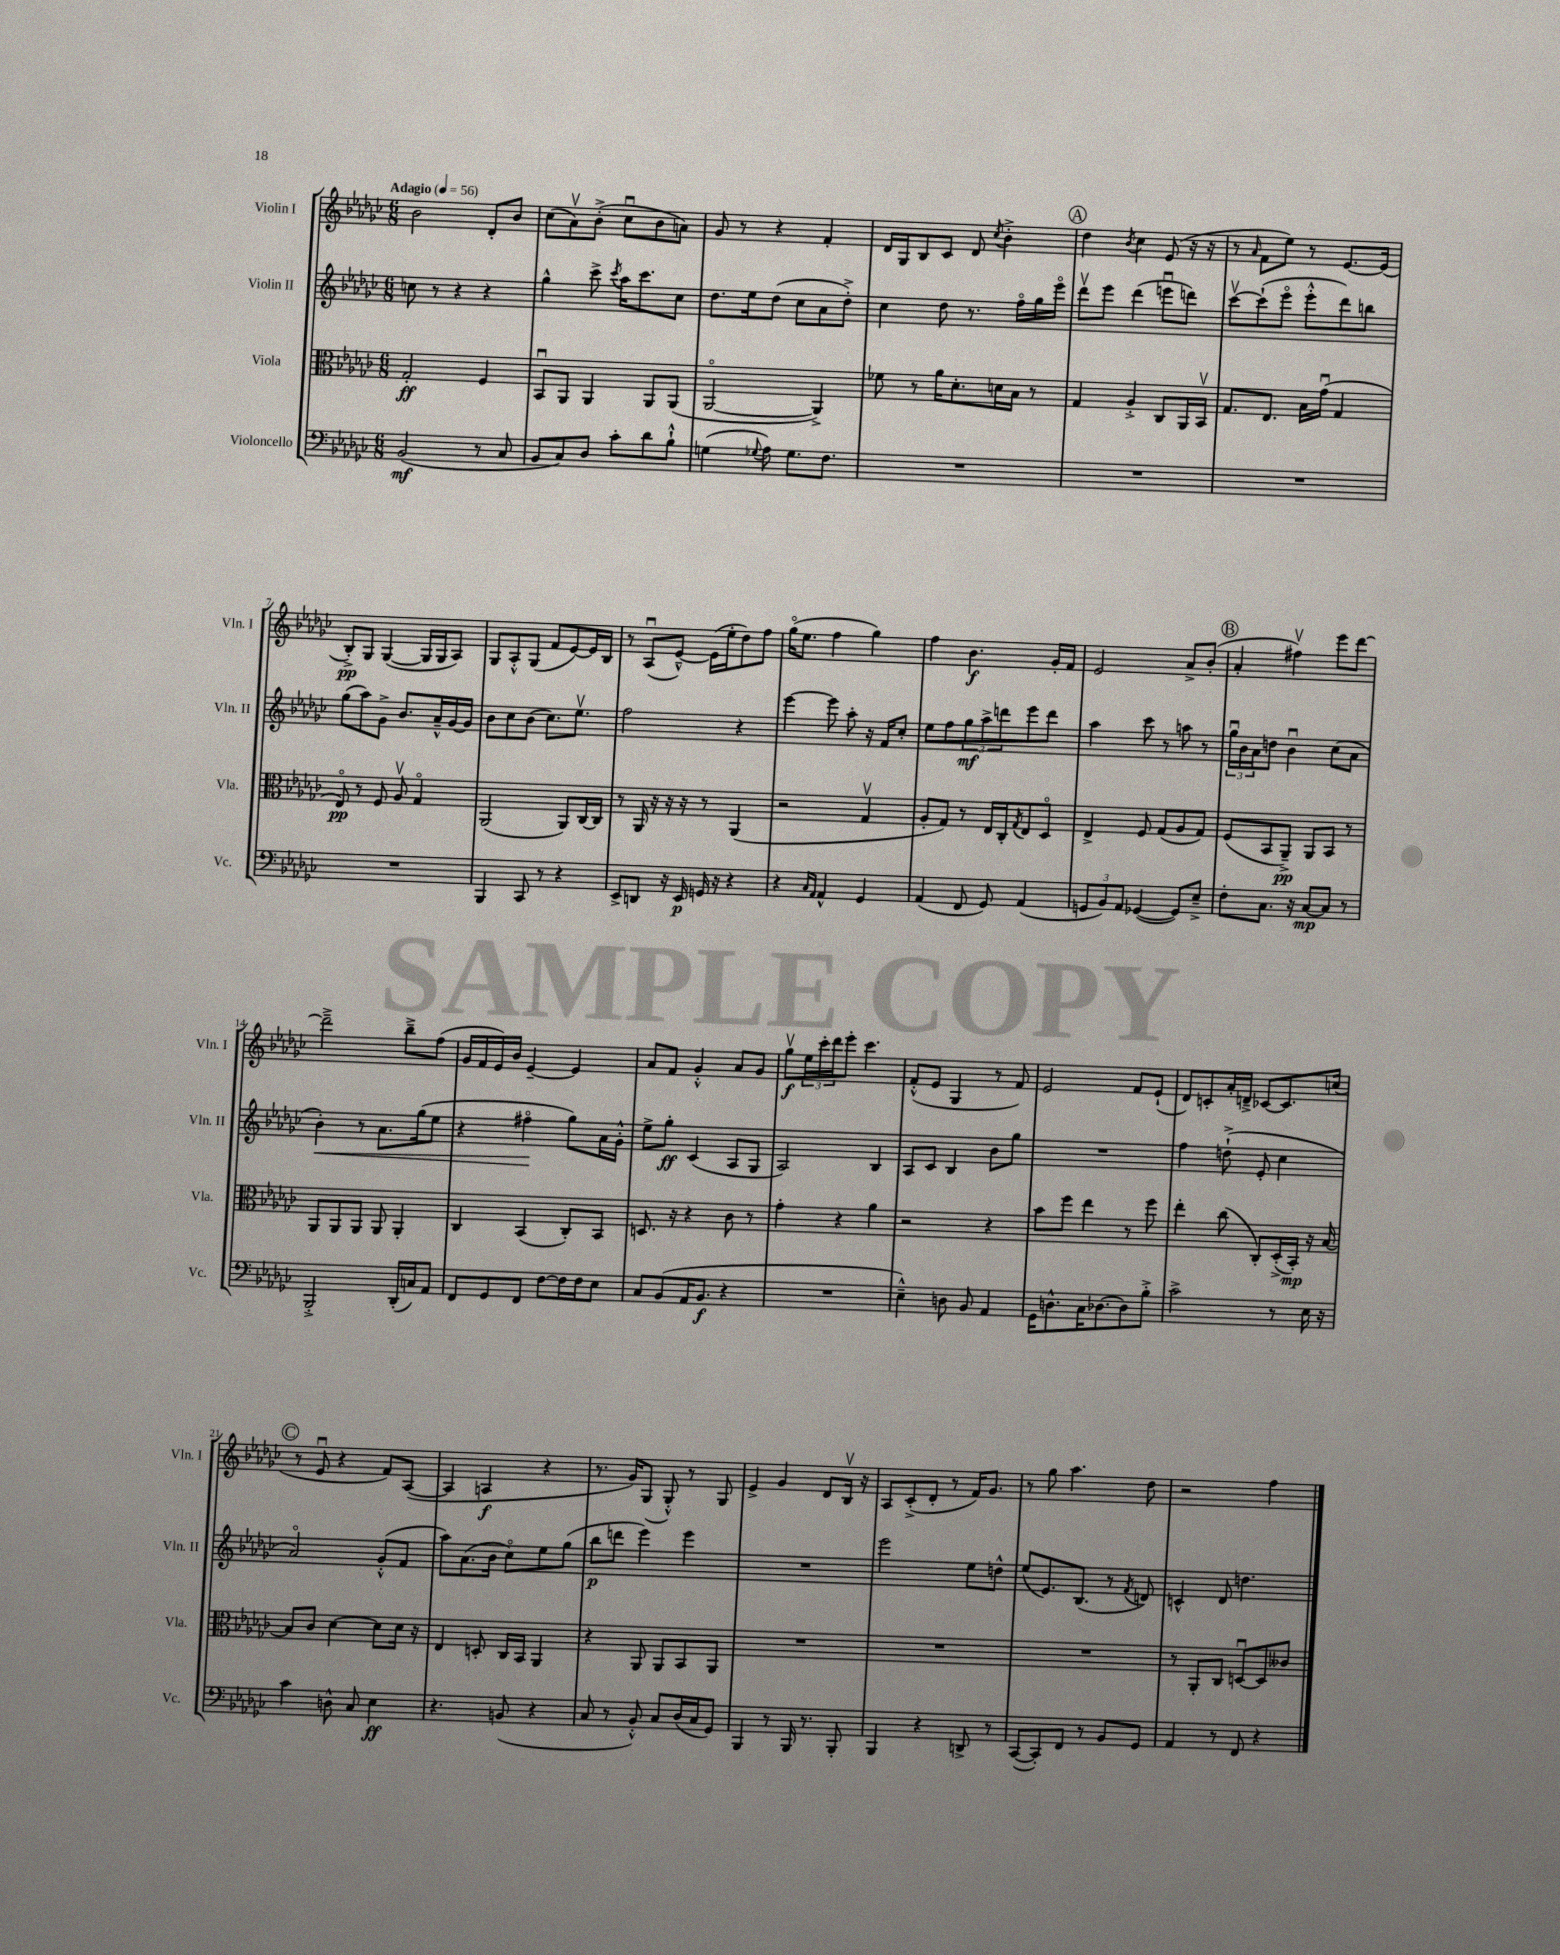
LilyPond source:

<<
\new StaffGroup <<
\new Staff = "s0" \with { instrumentName = "Violin I" shortInstrumentName = "Vln. I" } {
    \clef treble \key ges \major \numericTimeSignature \time 6/8 \tempo "Adagio" 4 = 56
    bes'2 des'8-. bes'8 |
    ces''8( aes'8\upbow) bes'8-.->( ces''8\downbow bes'8 a'8) |
    ges'8 r8 r4 f'4-. |
    des'16 ges16 bes8 ces'8 des'8 \acciaccatura { ces''8 } bes'4-.-> |
    \mark \markup { \circle "A" } des''4 \acciaccatura { bes'8 } ces''4 ees'8( r16 r16 |
    r8 \grace { aes'16 } f'8 ees''8) r8 ees'8.~ ees'16( |
    bes8-.->\pp) ges8 ges4~( ges16 ges16 aes8) |
    ges8 aes8-.-^ ges8( f'8 ees'8~) ees'16 bes16 |
    r8 aes8\downbow( ees'8~---^) ees'16( ees''16-. des''8) f''8 |
    ges''16\flageolet( ees''8. f''4 ges''4) |
    f''4 bes'4.\f ges'16-. f'16 |
    ees'2 aes'8-> bes'8-.( |
    \mark \markup { \circle "B" } aes'4-. fis''4\upbow) ees'''8 des'''8~ |
    des'''2---> bes''8---> f''8( |
    ges'16 f'16 ees'16) bes'16 ees'4~-- ees'4 |
    aes'8 f'8 ges'4-.-^ aes'8 ges'8 |
    ges''8\upbow\f \tuplet 3/2 { ees''16 ces'''16-. des'''16 } ees'''8-. ces'''4. |
    f'8-.-^( ees'8 ges4 r8 f'8) |
    ees'2 f'8 ees'8-!( |
    des'8) c'8-. aes'16-. d'16---> ces'8~ ces'8. c''16( |
    \mark \markup { \circle "C" } r8 ees'8\downbow r4 f'8) aes8~( |
    aes4 a4\f r4 |
    r8. ges'16) ges8( ges8-.-^) r8 ges8 |
    ees'4-> ges'4 des'8 bes16\upbow r16 |
    aes8 ces'8-.->( des'8-. r8 f'16) ges'8. |
    r8 ges''8 aes''4. des''8 |
    r2 f''4 \bar "|." |
}
\new Staff = "s1" \with { instrumentName = "Violin II" shortInstrumentName = "Vln. II" } {
    \clef treble \key ges \major \numericTimeSignature \time 6/8
    c''8 r8 r4 r4 |
    ges''4-^ ces'''8-> \acciaccatura { ces'''8 } aes''16 ces'''8. ces''8 |
    des''8. ees''16 des''8( ces''8 aes'8 des''8-.->) |
    ces''4 des''8 r8. f''16\flageolet ges''16 ees'''16\flageolet |
    \mark \markup { \circle "A" } des'''8\upbow ees'''8 des'''4( e'''8\downbow d'''8) |
    ces'''8~\upbow ces'''8-!( ees'''8\flageolet ees'''8-.-^ des'''8) b''8 |
    ges''8( aes''8) ges'8-> bes'8. aes'16---^ ges'16~ ges'16 |
    bes'8 ces''8 bes'8( ces''8.) ees''8.\upbow |
    f''2 r4 |
    ees'''4~ ees'''8 aes''8-. r16 f'16 ces''8-. |
    ees''8 f''8 \tuplet 3/2 { ges''8\mf aes''8-> d'''8 } ees'''8 d'''8 |
    aes''4 ces'''8 r8 a''8 r8 |
    \mark \markup { \circle "B" } \tuplet 3/2 { ges''16\downbow bes'16 aes'16 } d''8 bes'4\downbow ces''8( aes'8 |
    bes'4-.\<) r8 aes'8. ges''16( ees''8 |
    r4 fis''4\flageolet\! ges''8) aes'16 ges'16-.-^ |
    ees''8-> ges''8-.\ff ces'4( aes8 ges8 |
    aes2) bes4 |
    aes8 ces'8 bes4 bes'8 ges''8 |
    R2. |
    f''4 d''8-!->( ees'8-. ces''4 |
    \mark \markup { \circle "C" } aes'2\flageolet) ges'8-.-^( f'8 |
    aes''8) aes'8.( bes'16 ces''8\flageolet) ees''8 ges''8( |
    bes''8\p d'''8 ees'''4) ees'''4 |
    R2. |
    ees'''2 ees''8 d''8-^ |
    ees''8( ees'8.) bes8.( r8 \acciaccatura { f'8 } d'8) |
    c'4-^ des'8 d''4. \bar "|." |
}
\new Staff = "s2" \with { instrumentName = "Viola" shortInstrumentName = "Vla." } {
    \clef alto \key ges \major \numericTimeSignature \time 6/8
    ges2-.\ff f4 |
    bes,8\downbow aes,8 aes,4 aes,8 aes,8( |
    aes,2~\flageolet aes,4->) |
    fes'8 r8 aes'16 des'8.-. d'16 bes16 r8 |
    \mark \markup { \circle "A" } ges4 aes4-.-> ces8 aes,16 bes,16\upbow |
    ges8. ees8. bes16 ges'16\downbow( ges4 |
    ees8\flageolet\pp) r8 f8 aes8\upbow ges4\flageolet |
    aes,2( aes,8) ces16~ ces16 |
    r8 aes,16 r16 r16 r16 r8 aes,4( |
    r2 ges4\upbow |
    aes8-. ges8) r8 ees16 ces16-. \acciaccatura { ges8 } ees8 des8\flageolet |
    ees4-> f8 ges8( aes8 ges8) |
    \mark \markup { \circle "B" } f8( bes,8 aes,8--->\pp) aes,8 bes,8 r8 |
    aes,8 aes,8 aes,8 aes,8 aes,4-. |
    ces4 bes,4( ces8-.) bes,8 |
    d8. r16 r4 ces'8 r8 |
    ges'4-. r4 aes'4 |
    r2 r4 |
    bes'8 f''8 ees''4 r8 f''8 |
    ees''4-. ces''8( ces8-.) des16-.->( bes,16-.\mp) r16 bes16~ |
    \mark \markup { \circle "C" } bes8 ces'8 des'4~ des'8 des'16 r16 |
    ees4 d8-. ces16 bes,16 aes,4 |
    r4 aes,8 aes,8 bes,8 aes,8 |
    R2. |
    R2. |
    R2. |
    r8 aes,8-. ces8 d8~\downbow d8 ceses'8 \bar "|." |
}
\new Staff = "s3" \with { instrumentName = "Violoncello" shortInstrumentName = "Vc." } {
    \clef bass \key ges \major \numericTimeSignature \time 6/8
    bes,2\mf( r8 ces8 |
    bes,8 ces8) des8 ces'8-. des'8 bes8-!-^ |
    g4( \appoggiatura { ges8 } aes8) ges8. f8. |
    R2. |
    \mark \markup { \circle "A" } R2. |
    R2. |
    R2. |
    bes,,4 ces,8 r8 r4 |
    ees,8-> d,8 r16 ees,16\p g,16 r16 r4 |
    r4 \grace { ces16 aes,16 } aes,4-^ ges,4 |
    aes,4( f,8 ges,8) aes,4( |
    \tuplet 3/2 { g,8 bes,8) aes,8 } ges,4~( ges,8) ees8---> |
    \mark \markup { \circle "B" } f8-. ces8. r16 ces8~\mp ces8 r8 |
    bes,,2-.-> des,16-.( c16) aes,8 |
    f,8 ges,8 f,8 f8~ f16 f16 ees8 |
    ces8 bes,8( aes,16 bes,8.\f r4 |
    R2. |
    ees4---^) d8 bes,8 aes,4 |
    ges,16 d8.-^ ces16 des8.~ des8 bes8-.-> |
    ces'2-> r8 ees16 r16 |
    \mark \markup { \circle "C" } ces'4 d8-^ ces8 ees4\ff |
    r4. b,8( r4 |
    ces8 r8 bes,8-.-^) ces8 des16( ces16 ges,8) |
    bes,,4 r8 bes,,16 r8. bes,,8-. |
    bes,,4 r4 d,8-> r8 |
    ces,8~( ces,8-.) f,8 r8 bes,8 ges,8 |
    aes,4 r8 f,8 r4 \bar "|." |
}
>>
>>
